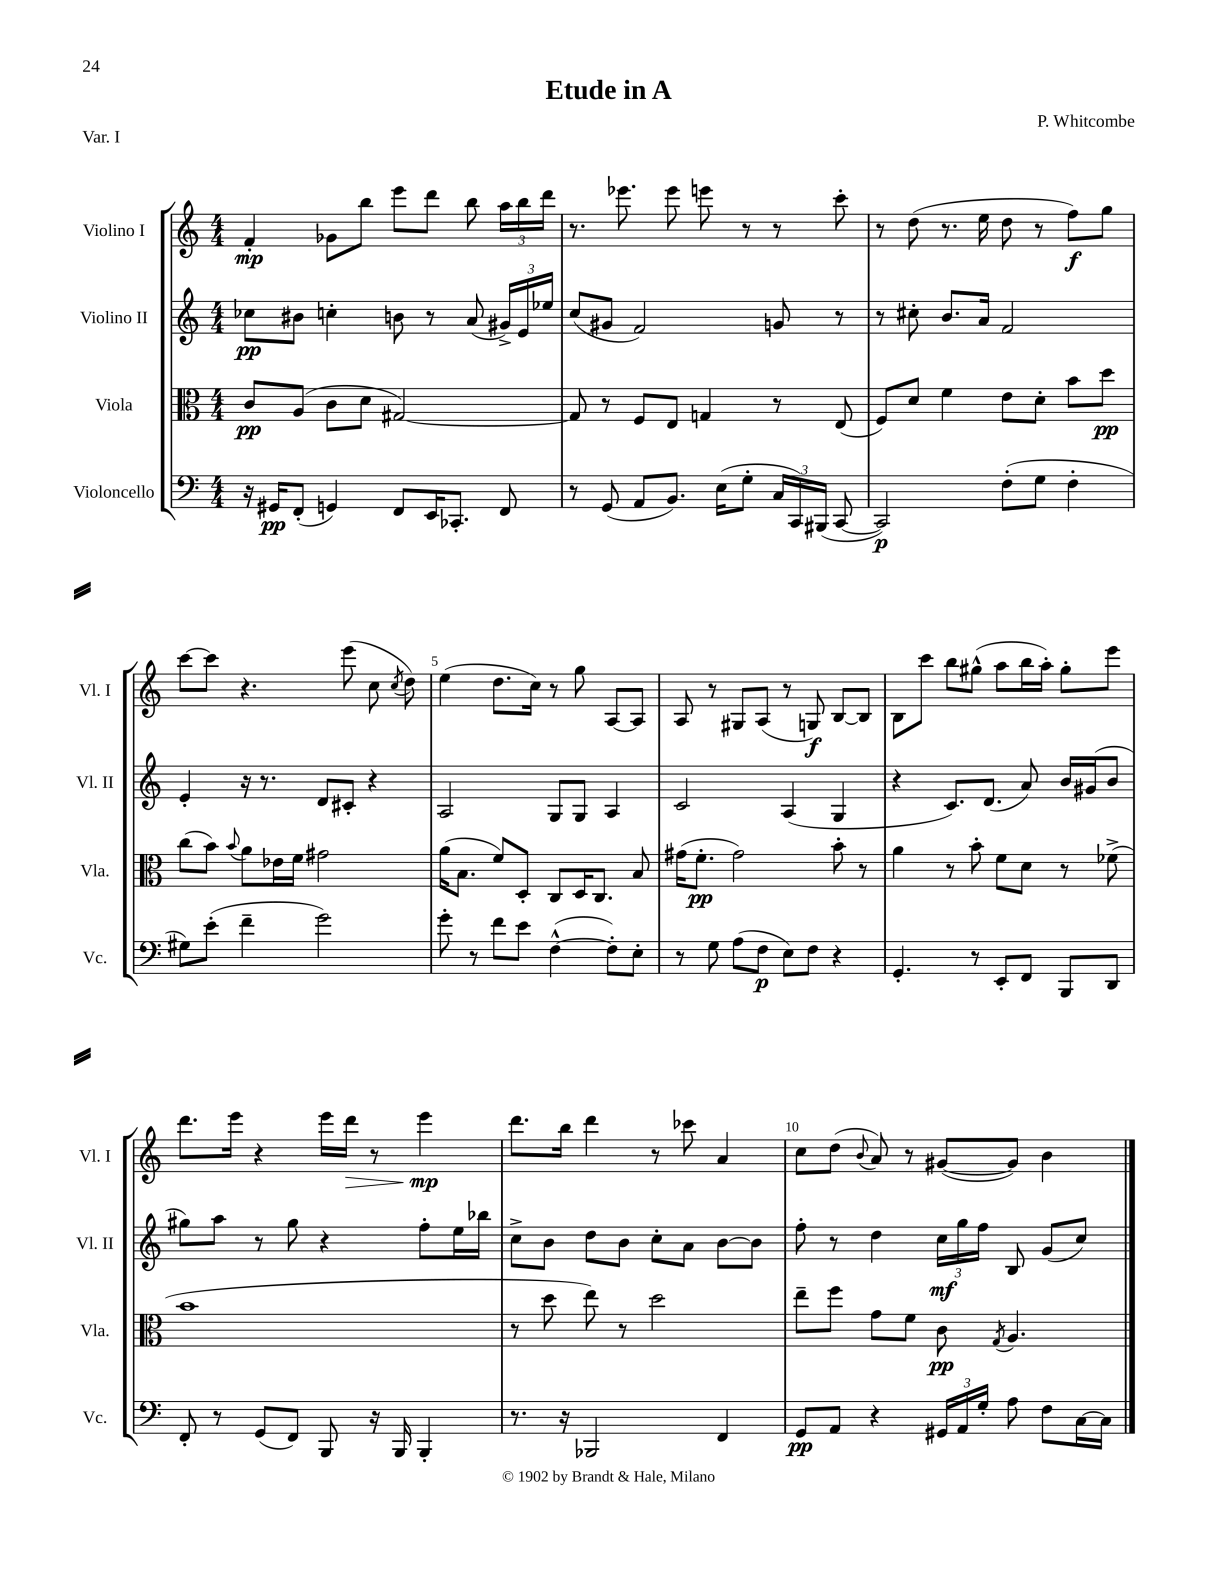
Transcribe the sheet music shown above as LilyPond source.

\header { title = "Etude in A" composer = "P. Whitcombe" piece = "Var. I" }
<<
\new StaffGroup <<
\new Staff = "s0" \with { instrumentName = "Violino I" shortInstrumentName = "Vl. I" } {
    \clef treble \key c \major \numericTimeSignature \time 4/4
    \autoBeamOff f'4-.\mp ges'8[ b''8] e'''8[ d'''8] b''8 \tuplet 3/2 { a''16[ b''16 d'''16] } |
    r8. ees'''8. ees'''8 e'''8 r8 r8 c'''8-. |
    r8 d''8( r8. e''16 d''8 r8 f''8[\f) g''8] |
    c'''8[~ c'''8] r4. e'''8( c''8 \acciaccatura { c''8 } d''8) |
    e''4( d''8.[ c''16]) r8 g''8 a8[~ a8] |
    a8 r8 gis8[ a8]( r8 g8\f) b8[~ b8] |
    b8[ c'''8] b''8[ gis''8]-^( a''8[ b''16 a''16]-.) gis''8[-. e'''8] |
    d'''8.[ e'''16] r4 e'''16[ d'''16]\> r8 e'''4\mp\! |
    d'''8.[ b''16] d'''4 r8 ces'''8 a'4 |
    c''8[ d''8]( \appoggiatura { b'8 } a'8) r8 gis'8[~( gis'8]) b'4 \bar "|." |
}
\new Staff = "s1" \with { instrumentName = "Violino II" shortInstrumentName = "Vl. II" } {
    \clef treble \key c \major \numericTimeSignature \time 4/4
    \autoBeamOff ces''8[\pp bis'8] c''4-. b'8 r8 a'8( \tuplet 3/2 { gis'16[->) e'16 ees''16] } |
    c''8[( gis'8] f'2) g'8 r8 |
    r8 cis''8-. b'8.[ a'16] f'2 |
    e'4-. r16 r8. d'8[ cis'8]-. r4 |
    a2 g8[ g8] a4 |
    c'2 a4( g4 |
    r4 c'8.[) d'8.]( a'8) b'16[ gis'16( b'8] |
    gis''8[) a''8] r8 gis''8 r4 f''8[-. e''16 bes''16] |
    c''8[-> b'8] d''8[ b'8] c''8[-. a'8] b'8[~ b'8] |
    f''8-. r8 d''4 \tuplet 3/2 { c''16[\mf g''16 f''16] } b8 g'8[( c''8]) \bar "|." |
}
\new Staff = "s2" \with { instrumentName = "Viola" shortInstrumentName = "Vla." } {
    \clef alto \key c \major \numericTimeSignature \time 4/4
    \autoBeamOff c'8[\pp a8]( c'8[ d'8] gis2~) |
    gis8 r8 f8[ e8] g4 r8 e8( |
    f8[) d'8] f'4 e'8[ d'8]-. b'8[ d''8]\pp |
    c''8[( b'8]) \appoggiatura { b'8 } a'8[ ees'16 f'16] gis'2 |
    a'16[( b8.] f'8[) d8]-. c8[ d16 c8.] b8 |
    gis'16[( f'8.]-.\pp gis'2) b'8-. r8 |
    a'4 r8 b'8-. f'8[ d'8] r8 fes'8->( |
    b'1 |
    r8 d''8 e''8) r8 d''2 |
    e''8[-- f''8] g'8[ f'8] c'8\pp \acciaccatura { g8 } a4. \bar "|." |
}
\new Staff = "s3" \with { instrumentName = "Violoncello" shortInstrumentName = "Vc." } {
    \clef bass \key c \major \numericTimeSignature \time 4/4
    \autoBeamOff r16 gis,16[\pp f,8]-.( g,4) f,8[ e,16 ces,8.]-. f,8 |
    r8 g,8( a,8[ b,8.]) e16[( g8]-. \tuplet 3/2 { c16[ c,16) bis,,16]( } c,8~ |
    c,2\p) f8[-.( g8] f4-. |
    gis8[) e'8]-.( f'4-- g'2) |
    g'8-. r8 f'8[ e'8] f4~-^( f8[-.) e8]-. |
    r8 g8 a8[( f8]\p e8[) f8] r4 |
    g,4.-. r8 e,8[-. f,8] b,,8[ d,8] |
    f,8-. r8 g,8[( f,8]) b,,8 r16 b,,16 b,,4-. |
    r8. r16 bes,,2 f,4 |
    g,8[\pp a,8] r4 \tuplet 3/2 { gis,16[ a,16 g16]-. } a8 f8[ c16~ c16] \bar "|." |
}
>>
>>
\layout { \context { \Score \override BarNumber.break-visibility = ##(#f #t #t) barNumberVisibility = #(every-nth-bar-number-visible 5) } }
